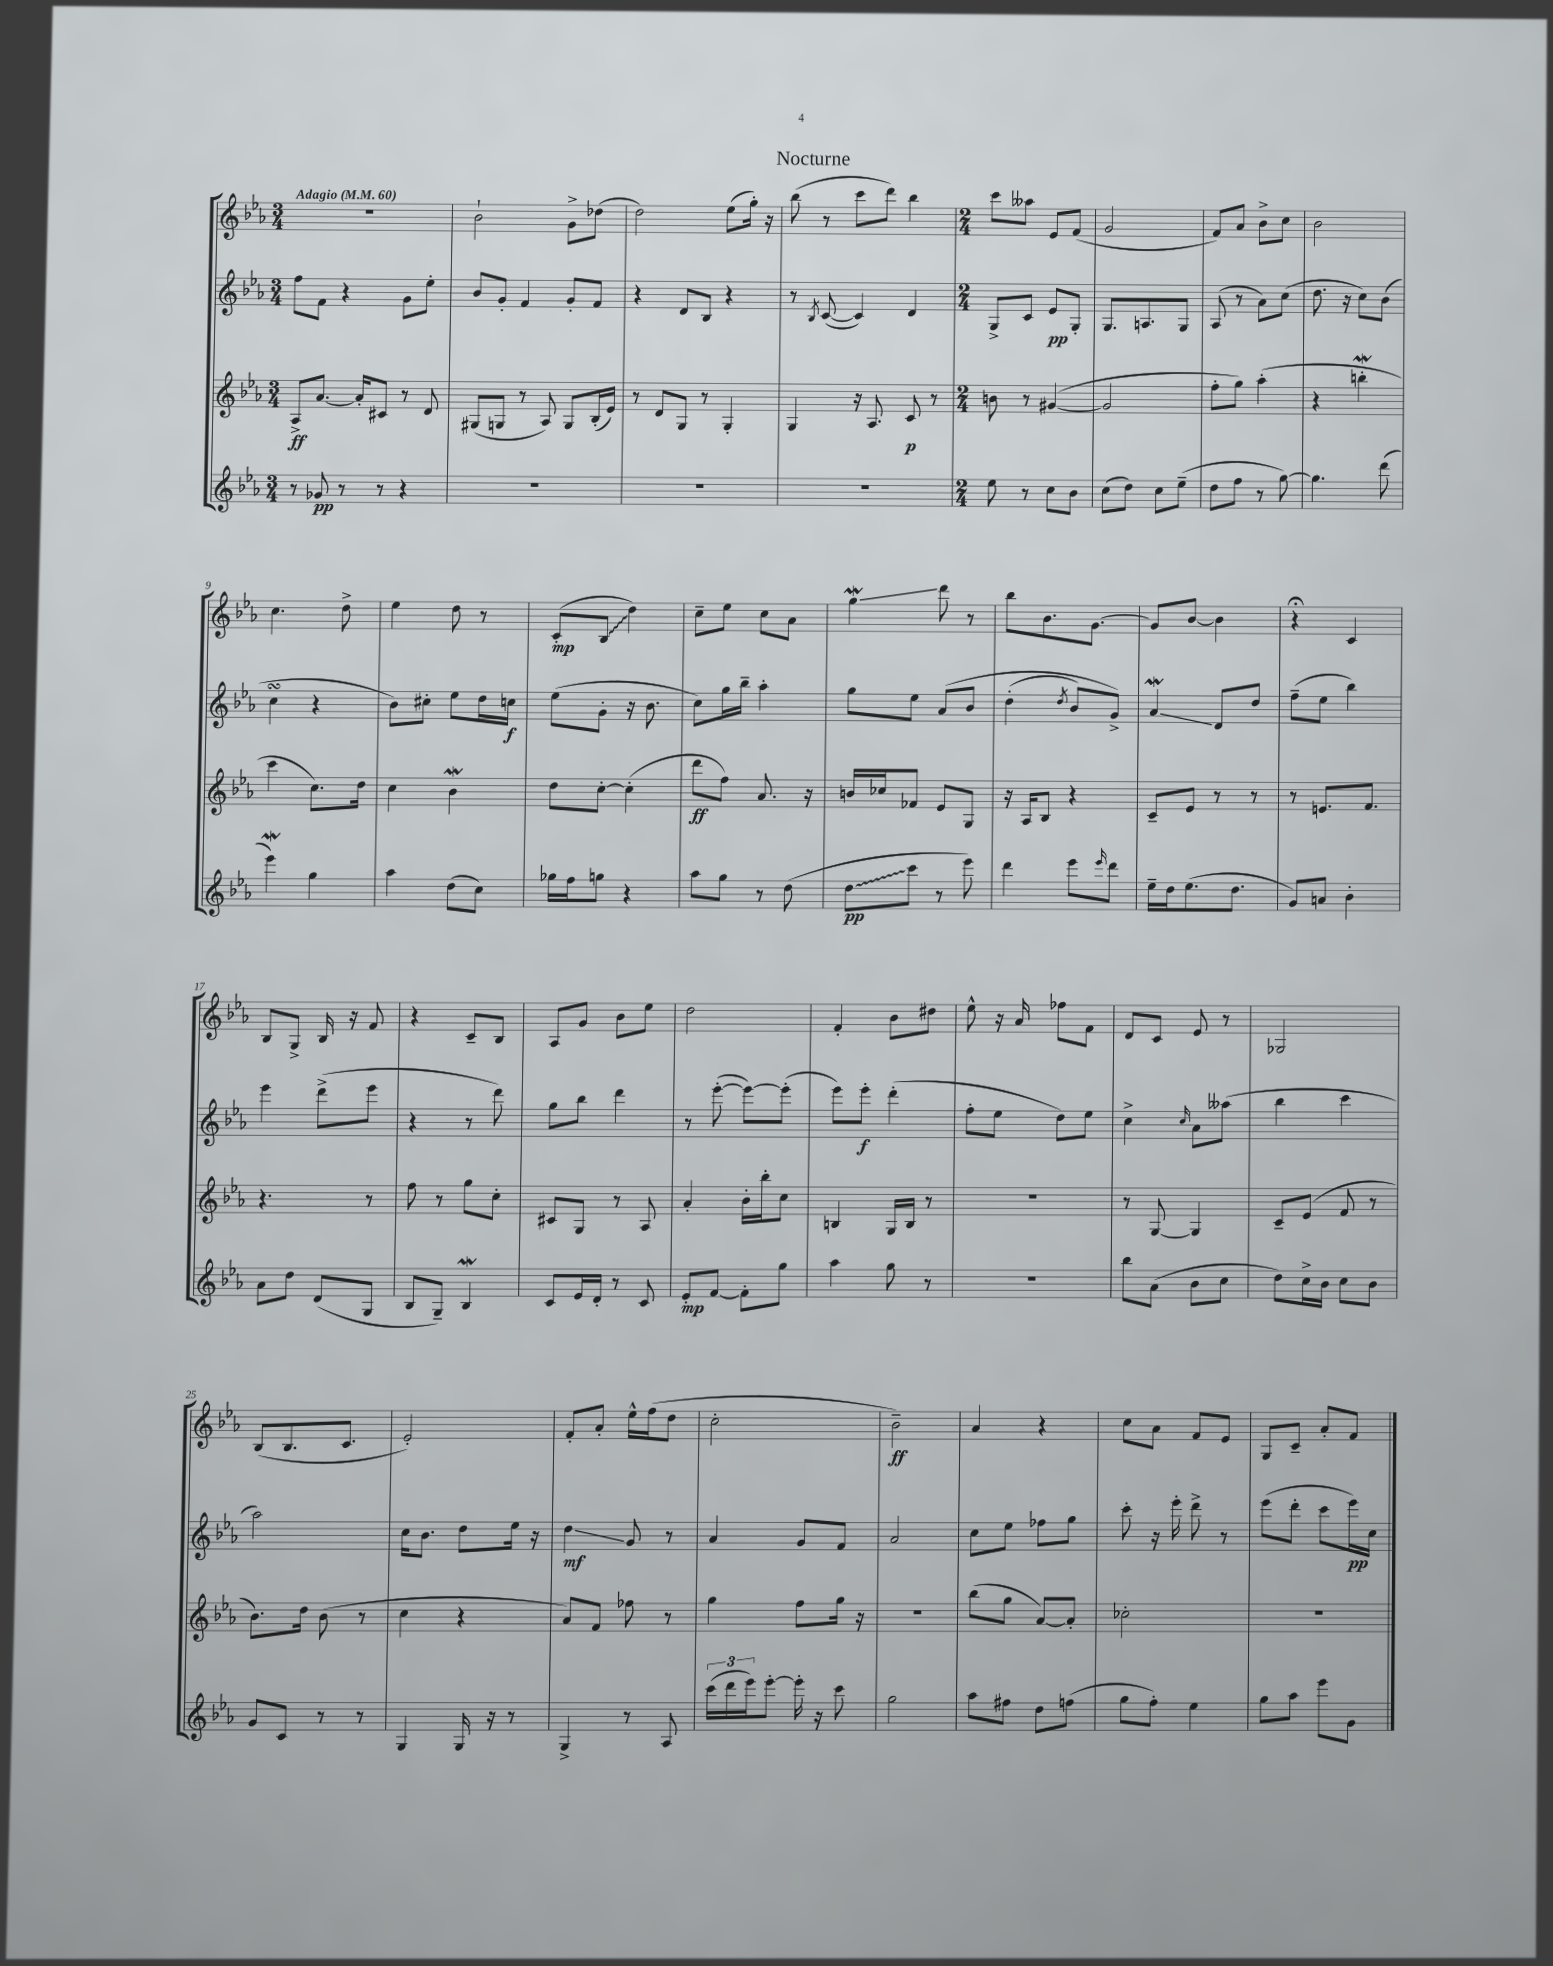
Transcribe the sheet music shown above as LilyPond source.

\header { title = "Nocturne" }
<<
\new StaffGroup <<
\new Staff = "s0" {
    \clef treble \key ees \major \numericTimeSignature \time 3/4 \tempo "Adagio" 4 = 60
    R2. |
    bes'2-! g'8-> des''8( |
    d''2) ees''8( g''16-.) r16 |
    bes''8( r8 c'''8 d'''8) bes''4 |
    \numericTimeSignature \time 2/4 c'''8 aeses''8 ees'8 f'8( |
    g'2 |
    f'8) aes'8 bes'8-> c''8 |
    bes'2 |
    c''4. d''8-> |
    ees''4 d''8 r8 |
    c'8-.\mp( \once \override Glissando.style = #'zigzag bes8\glissando d''4) |
    c''8-- ees''8 c''8 aes'8 |
    g''4\mordent\glissando d'''8 r8 |
    bes''8 bes'8. g'8.~ |
    g'8 bes'8~ bes'4 |
    r4\fermata c'4 |
    bes8 g8-> bes16 r16 f'8 |
    r4 c'8-- bes8 |
    aes8 g'8 bes'8 ees''8 |
    d''2 |
    f'4-. bes'8 dis''8 |
    ees''8-^ r16 aes'16 fes''8 f'8 |
    d'8 c'8 ees'8 r8 |
    ges2 |
    bes8( bes8. c'8. |
    ees'2-.) |
    f'8-. aes'8-. ees''16-^ f''16( d''8 |
    c''2-. |
    bes'2--\ff) |
    aes'4 r4 |
    c''8 aes'8 f'8 ees'8 |
    g8 c'8-- aes'8-. f'8 \bar "|." |
}
\new Staff = "s1" {
    \clef treble \key ees \major \numericTimeSignature \time 3/4
    f''8 f'8 r4 g'8 ees''8-. |
    bes'8 g'8-. f'4 g'8-. f'8 |
    r4 d'8 bes8 r4 |
    r8 \acciaccatura { bes8 } c'8~( c'4) d'4 |
    \numericTimeSignature \time 2/4 g8-> c'8 ees'8\pp g8-. |
    g8. a8. g8 |
    aes8( r8 aes'8) c''8( |
    d''8. r16 c''8) bes'8( |
    c''4\turn r4 |
    bes'8) cis''8-. ees''8 d''16 c''16\f |
    ees''8( g'8-. r16 bes'8. |
    c''8) g''16 bes''16-- aes''4-. |
    g''8 ees''8 aes'8\( bes'8 |
    d''4-.( \acciaccatura { d''8 } bes'8) g'8->\) |
    aes'4\mordent\glissando d'8 d''8 |
    f''8--( ees''8 bes''4) |
    ees'''4 d'''8->( ees'''8 |
    r4 r8 d'''8) |
    g''8 bes''8 d'''4 |
    r8 ees'''8~-.( ees'''8~) ees'''8-.( |
    ees'''8) ees'''8-.\f d'''4-.( |
    f''8-. ees''8 d''8) ees''8 |
    c''4-> \grace { c''16 } aes'8 aeses''8( |
    bes''4 c'''4 |
    aes''2) |
    c''16 bes'8. d''8 ees''16 r16 |
    d''4\glissando\mf g'8 r8 |
    aes'4 g'8 f'8 |
    aes'2 |
    c''8 ees''8 fes''8 g''8 |
    c'''8-. r16 ees'''16-. d'''8-> r8 |
    ees'''8( d'''8-. c'''8 ees'''16\pp) c''16 \bar "|." |
}
\new Staff = "s2" {
    \clef treble \key ees \major \numericTimeSignature \time 3/4
    aes8->\ff aes'8.~ aes'16-. cis'8 r8 d'8 |
    gis8( g8 r8 aes8) g8 bes16-.( ees'16) |
    r8 d'8 g8 r8 g4-. |
    g4 r16 aes8. c'8\p r8 |
    \numericTimeSignature \time 2/4 b'8 r8 gis'4~( |
    gis'2 |
    f''8-. g''8) aes''4-.( |
    r4 b''4-.\mordent |
    c'''4 c''8.) d''16 |
    c''4 bes'4\mordent |
    d''8 c''8~-. c''4-.( |
    d'''8\ff f''8) aes'8. r16 |
    b'16 ces''16 fes'8 ees'8 g8 |
    r16 aes16 bes8 r4 |
    c'8-- ees'8 r8 r8 |
    r8 e'8. f'8. |
    r4. r8 |
    f''8 r8 g''8 c''8-. |
    cis'8 g8 r8 aes8 |
    aes'4-. bes'16-. bes''16-. c''8 |
    b4 g16 b16 r8 |
    R2 |
    r8 g8~ g4 |
    c'8-- ees'8( f'8 r8 |
    bes'8.) d''16 bes'8( r8 |
    c''4 r4 |
    aes'8) f'8 fes''8 r8 |
    g''4 f''8 g''16 r16 |
    R2 |
    bes''8( g''8 aes'8~) aes'8-. |
    ces''2-. |
    r2 \bar "|." |
}
\new Staff = "s3" {
    \clef treble \key ees \major \numericTimeSignature \time 3/4
    r8 ges'8\pp r8 r8 r4 |
    R2. |
    R2. |
    R2. |
    \numericTimeSignature \time 2/4 ees''8 r8 c''8 bes'8 |
    c''8( d''8) c''8 ees''8--( |
    d''8 f''8 r8 g''8~) |
    g''4. d'''8( |
    ees'''4\mordent) g''4 |
    aes''4 d''8( c''8) |
    ges''16 f''16 g''8 r4 |
    aes''8 g''8 r8 d''8( |
    \once \override Glissando.style = #'zigzag d''8\glissando\pp c'''8 r8 ees'''8) |
    d'''4 ees'''8 \grace { ees'''16 } d'''8 |
    ees''16-- d''16 ees''8.( d''8. |
    g'8) a'8 bes'4-. |
    aes'8 d''8 d'8( g8 |
    bes8 g8--) bes4\mordent |
    c'8 ees'16 d'16-. r8 c'8 |
    ees'8-.\mp f'8~ f'8-. g''8 |
    aes''4 g''8 r8 |
    R2 |
    bes''8 aes'8( bes'8 c''8 |
    d''8) c''16-> bes'16 c''8 bes'8 |
    g'8 c'8 r8 r8 |
    g4 g16 r16 r8 |
    g4-> r8 aes8 |
    \tuplet 3/2 { c'''16( d'''16 ees'''16) } ees'''8~-. ees'''16-. r16 c'''8 |
    g''2 |
    aes''8 fis''8 d''8 f''8( |
    g''8 f''8-.) ees''4 |
    g''8 aes''8 ees'''8 g'8 \bar "|." |
}
>>
>>
